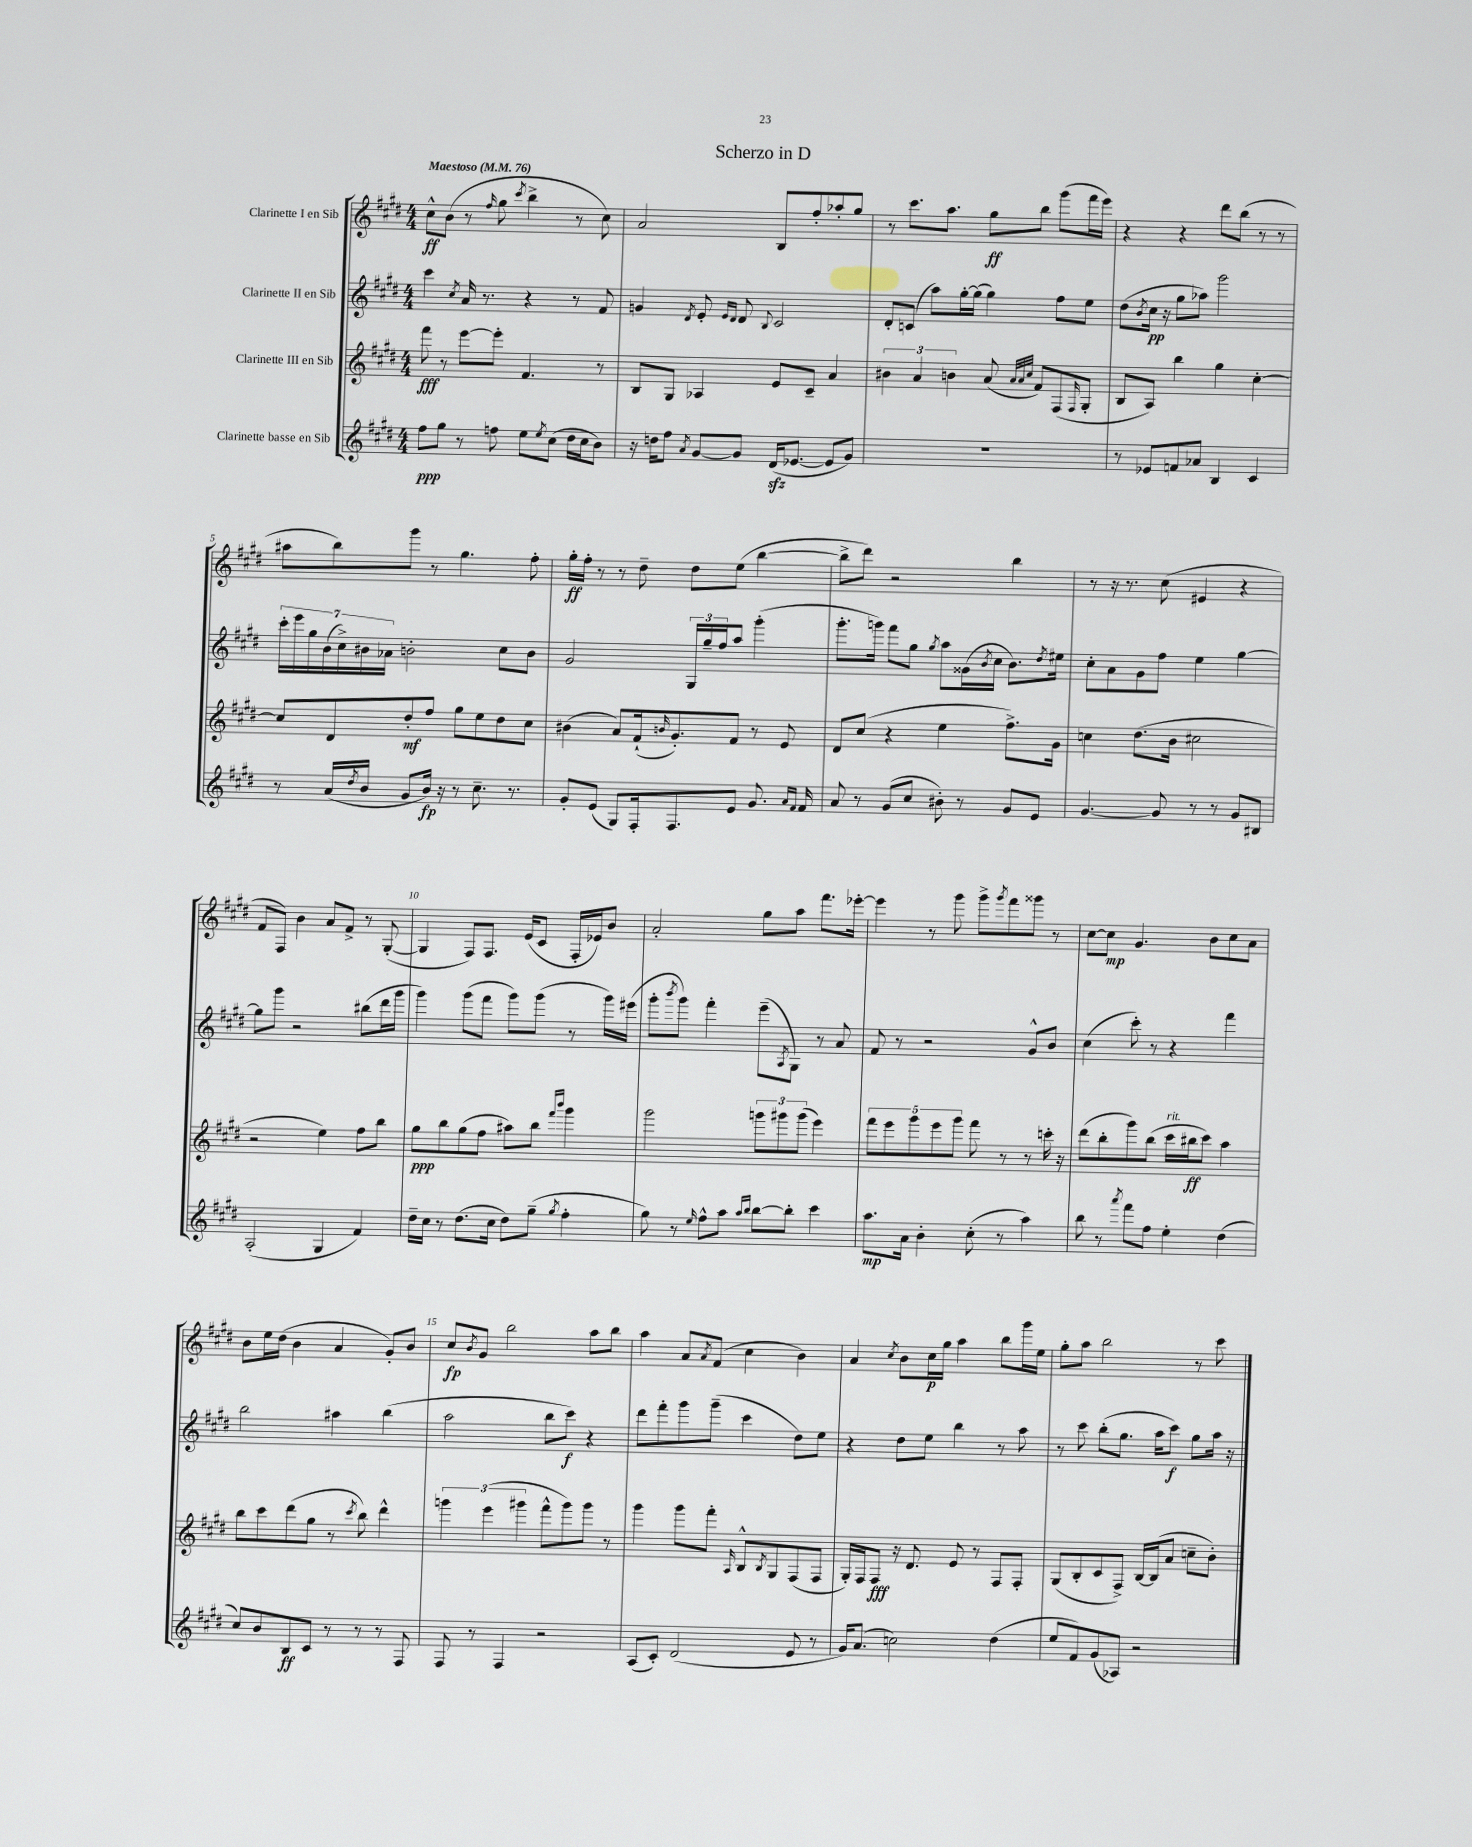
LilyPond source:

\header { title = "Scherzo in D" }
<<
\new StaffGroup <<
\new Staff = "s0" \with { instrumentName = "Clarinette I en Sib" } {
    \clef treble \key e \major \numericTimeSignature \time 4/4 \tempo "Maestoso" 4 = 76
    cis''8-^\ff b'8( r8 \grace { fis''16 } gis''8 \acciaccatura { cis'''8 } b''4-> r8 cis''8) |
    a'2 b8 fis''8-. aes''8-. gis''8 |
    r8 cis'''8. a''8. gis''8\ff b''8 gis'''8( fis'''16 e'''16) |
    r4 r4 dis'''8 b''8( r8 r8 |
    ais''8 b''8) gis'''8 r8 gis''4. fis''8-. |
    gis''16-.\ff fis''16-. r8 r8 dis''8-- dis''8 e''8( b''4~ |
    b''8-> dis'''8) r2 b''4 |
    r8 r16 r8. cis''8( eis'4 r4 |
    fis'8 fis8) b'4 a'8 fis'8-> r8 gis8~-.( |
    gis4 fis8) fis8. e'16( cis'8 fis16-. ees'16) b'8 |
    a'2-. gis''8 a''8 fis'''8. ees'''16~-. |
    ees'''4 r8 gis'''8 gis'''8-> \acciaccatura { gis'''8 } fis'''8 gisis'''8 r8 |
    cis''8~ cis''8\mp gis'4. b'8 cis''8 a'8 |
    b'8 e''16 dis''16( b'4 a'4 gis'8-.) b'8 |
    cis''8\fp \acciaccatura { b'8 } gis'8 b''2 a''8 b''8 |
    a''4 a'8 \acciaccatura { a'8 } fis'8( cis''4 b'4) |
    a'4 \acciaccatura { cis''8 } b'8 cis''16\p gis''16 a''4 b''8 gis'''16 e''16 |
    gis''8-. a''8 b''2 r8 cis'''8 \bar "|." |
}
\new Staff = "s1" \with { instrumentName = "Clarinette II en Sib" } {
    \clef treble \key e \major \numericTimeSignature \time 4/4
    cis'''4 \acciaccatura { cis''8 } a'16 r8. r4 r8 fis'8 |
    g'4 \acciaccatura { dis'8 } e'8-. \grace { e'16 dis'16 } dis'8 \appoggiatura { b8 } cis'2 |
    dis'8-. c'8( a''8) gis''16~-. gis''16( gis''4) fis''8 e''8 |
    dis''8( \acciaccatura { b'8 } cis''16\pp r16 gis''8 aes''8) gis'''2 |
    \tuplet 7/4 { cis'''16-. e'''16 gis''16 b'16( cis''16->) bis'16 aes'16 } b'2-. cis''8 b'8 |
    gis'2 \tuplet 3/2 { gis16 gis''16-- fis''16 } a''8 gis'''4-.( |
    gis'''8.-. g'''16) fis'''8 gis''8 \acciaccatura { gis''8 } a''8 gisis'16( \acciaccatura { b'8 } cis''16 b'8.) \acciaccatura { dis''8 } eis''16 |
    cis''8-. a'8 gis'8 fis''8 e''4 gis''4~ |
    gis''8 gis'''8 r2 bis''8( dis'''16 gis'''16 |
    gis'''4) gis'''8( fis'''8 gis'''8) gis'''8( r8 gis'''16) eis'''16( |
    gis'''8-. \acciaccatura { b'''8 } gis'''8) fis'''4-. e'''8--( \acciaccatura { a8 } gis8) r8 a'8 |
    fis'8 r8 r2 gis'8-^ b'8 |
    cis''4( cis'''8-.) r8 r4 fis'''4 |
    b''2 ais''4 b''4( |
    a''2 b''8 cis'''8\f) r4 |
    dis'''8 fis'''8-. gis'''8 gis'''8--( cis'''4 dis''8) e''8 |
    r4 dis''8 e''8 b''4 r8 a''8 |
    r8 cis'''8 b''8-.( gis''8. a''16 cis'''8\f) gis''8 a''16 r16 \bar "|." |
}
\new Staff = "s2" \with { instrumentName = "Clarinette III en Sib" } {
    \clef treble \key e \major \numericTimeSignature \time 4/4
    fis'''8\fff r8 e'''8~ e'''8-. fis'4. r8 |
    b8 gis8 aes4 e'8 cis'8-- a'4 |
    \tuplet 3/2 { bis'4 a'4 b'4 } a'8( \grace { a'32 a'32 cis''32 } fis'8) fis8( \grace { fis16 } gis8-. |
    b8 a8) b''4 gis''4 cis''4~-. |
    cis''8 dis'8 dis''8-.\mf fis''8 gis''8 e''8 dis''8 cis''8 |
    bis'4( a'8) fis'16-!( \grace { b'16 } gis'8.-.) fis'8 r8 e'8 |
    dis'8 cis''8( r4 e''4 fis''8.->) gis'16 |
    c''4 dis''8.( b'16 cis''2 |
    r2 e''4) fis''8 b''8 |
    gis''8\ppp b''8 gis''8( fis''8 ais''8) b''8 \grace { fis'''16 b'''16 } gis'''4 |
    gis'''2 \tuplet 3/2 { g'''8 gis'''8 gis'''8( } e'''4) |
    \tuplet 5/4 { fis'''8 e'''8 gis'''8 e'''8 gis'''8 } fis'''8 r8 r8 c'''16-. r16 |
    dis'''8( b''8-. gis'''8) b''8( cis'''16^\markup { \italic "rit." } bis''16\ff cis'''8) a''4 |
    b''8 cis'''8 dis'''8( gis''8 r8 \acciaccatura { cis'''8 } b''8) dis'''4-^ |
    \tuplet 3/2 { g'''4 e'''4( gis'''4 } fis'''8-^ gis'''8) gis'''8 r8 |
    gis'''4 gis'''8 fis'''8-. \grace { a16 } b8-^ \acciaccatura { b8 } gis8 fis8( fis8 |
    gis16-.) fis16 fis8\fff r16 dis'8. e'8 r8 fis8 fis8-. |
    gis8( b8-. cis'8 fis8->) b16~ b16( a'8 c''8-- b'8-.) \bar "|." |
}
\new Staff = "s3" \with { instrumentName = "Clarinette basse en Sib" } {
    \clef treble \key e \major \numericTimeSignature \time 4/4
    fis''8\ppp gis''8 r8 f''8 e''8 \acciaccatura { e''8 } cis''8( dis''16 cis''16 b'8) |
    r16 d''16 fis''8 \acciaccatura { a'8 } gis'8~ gis'8 dis'16\sfz( ees'8.~ ees'8 gis'8) |
    R1 |
    r8 ees'8 f'8 aes'8 b4 cis'4 |
    r8 a'16( \acciaccatura { dis''8 } b'16 gis'8 b'16\fp) r16 r8 cis''8.-- r8. |
    gis'8-. e'8( gis8) fis16-. fis8. e'8 gis'8. \grace { a'16 fis'16 } fis'16 |
    a'8 r8 gis'8( cis''8 bis'8-.) r8 gis'8 e'8 |
    gis'4.~ gis'8 r8 r8 gis'8 bis8 |
    a2-.( gis4 fis'4) |
    dis''16-- cis''16 r8 dis''8.( cis''16 dis''8) gis''8--( \acciaccatura { gis''8 } fis''4-. |
    gis''8) r8 \grace { e''16 } fis''8-^ a''8 \grace { a''16 b''16 } b''8~ b''8-. cis'''4 |
    a''8.\mp a'16 b'4-. cis''8-.( r8 a''4) |
    b''8 r8 \acciaccatura { a'''8 } fis'''8 fis''8 e''4-. dis''4( |
    cis''8) b'8 b8\ff cis'8 r8 r8 r8 fis8 |
    fis8 r8 fis4 r2 |
    a8( cis'8-.) dis'2( e'8 r8 |
    gis'16) a'8.( c''2) dis''4( |
    e''8 fis'8) gis'8( aes8) r2 \bar "|." |
}
>>
>>
\layout { \context { \Score \override BarNumber.break-visibility = ##(#f #t #t) barNumberVisibility = #(every-nth-bar-number-visible 5) } }
